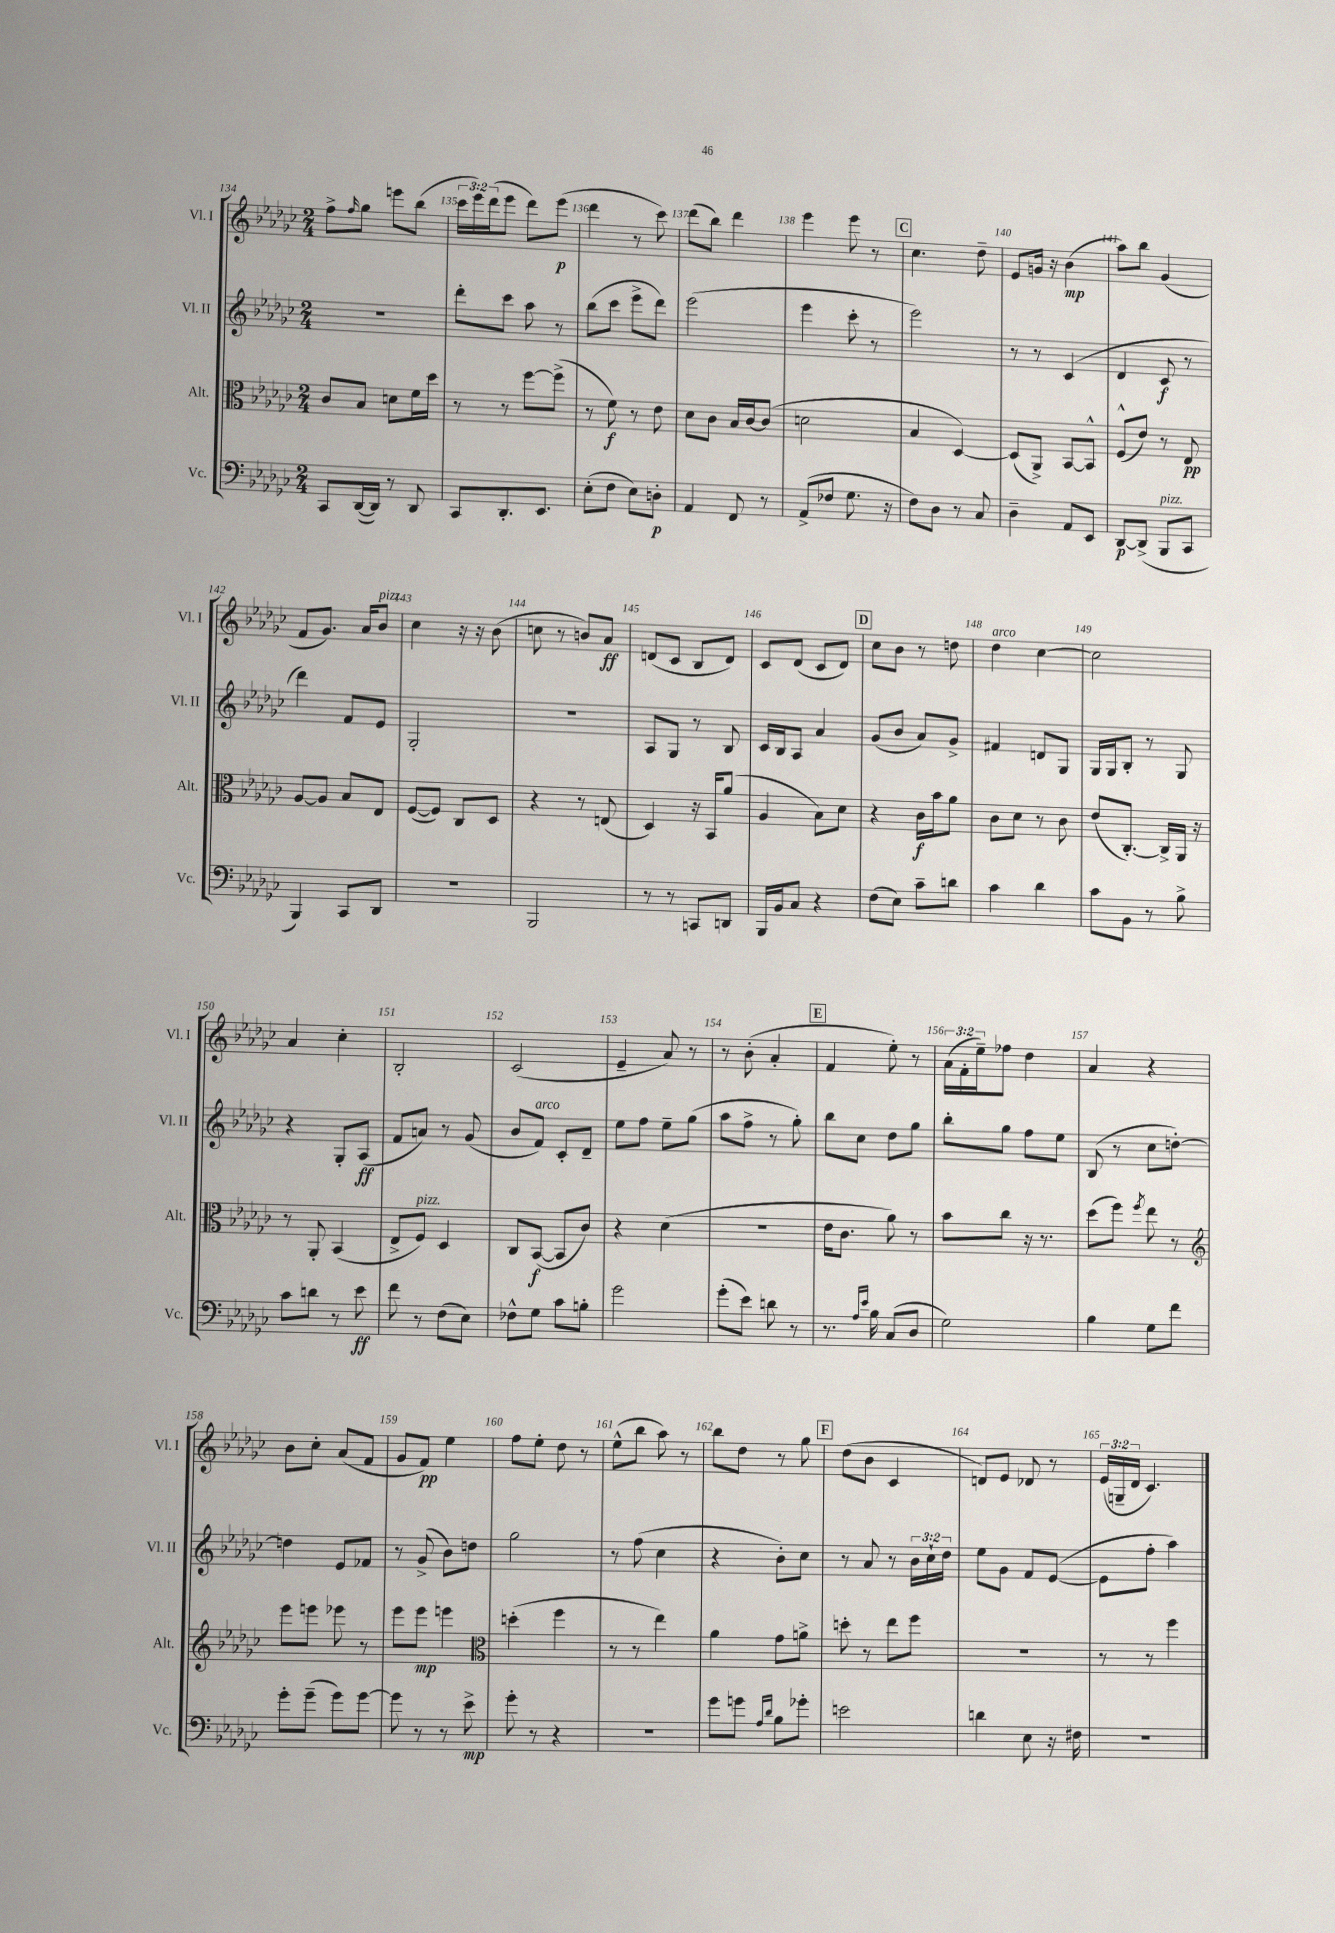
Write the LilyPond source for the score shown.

<<
\new StaffGroup <<
\new Staff = "s0" \with { instrumentName = "Vl. I" shortInstrumentName = "Vl. I" } {
    \clef treble \key ges \major \numericTimeSignature \time 2/4 \override Staff.TupletNumber.text = #tuplet-number::calc-fraction-text
    f''8-> \grace { f''16 } ges''8 e'''8 bes''8( |
    \tuplet 3/2 { ces'''16 ees'''16) des'''16( } ees'''8 des'''8) ees'''8\p( |
    des'''4 r8 ces'''8) |
    des'''8( bes''8) des'''4 |
    ees'''4 ees'''8 r8 |
    \mark \markup { \box "C" } ces''4. des''8-- |
    ees'8 g'16 r16 bes'4\mp( |
    aes''8) bes''8 ges'4( |
    f'8 ges'8.) aes'16 bes'8^\markup { \italic "pizz." } |
    ces''4 r16 r16 bes'8( |
    c''8 r8 b'8) aes'8\ff |
    d'8( ces'8 bes8 d'8) |
    ces'8 des'8( ces'8 des'8) |
    \mark \markup { \box "D" } ces''8 bes'8 r8 d''8 |
    des''4^\markup { \italic "arco" } ces''4~ |
    ces''2 |
    aes'4 ces''4-. |
    bes2-. |
    ces'2( |
    ees'4-- aes'8) r8 |
    r8 bes'8-.( aes'4-. |
    \mark \markup { \box "E" } f'4 ees''8-.) r8 |
    \tuplet 3/2 { aes'16( f'16-. ees''16--) } fes''8 des''4 |
    aes'4 r4 |
    bes'8 ces''8-. aes'8( f'8 |
    ges'8 f'8\pp) ees''4 |
    f''8 ees''8-. des''8 r8 |
    ees''8-^( bes''8 aes''8) r8 |
    bes''8 des''8 r8 ges''8 |
    \mark \markup { \box "F" } des''8( bes'8 ces'4 |
    d'8) ees'8 des'8 r8 |
    \tuplet 3/2 { ees'16( g16-- des'16 } ces'4.) \bar "|." |
}
\new Staff = "s1" \with { instrumentName = "Vl. II" shortInstrumentName = "Vl. II" } {
    \clef treble \key ges \major \numericTimeSignature \time 2/4 \override Staff.TupletNumber.text = #tuplet-number::calc-fraction-text
    R2 |
    des'''8-. ces'''8 aes''8 r8 |
    bes''8( ces'''8 ees'''8-> des'''8) |
    ees'''2( |
    ees'''4 ces'''8-. r8 |
    \mark \markup { \box "C" } ees'''2) |
    r8 r8 ces'4( |
    des'4 ces'8\f r8 |
    des'''4) f'8 ees'8 |
    ges2-. |
    r2 |
    aes8 ges8 r8 bes8 |
    ces'16 bes16 aes8 aes'4 |
    \mark \markup { \box "D" } ges'8( bes'8 aes'8) ges'8-> |
    fis'4 d'8 ges8 |
    ges16 ges16 bes8-. r8 ges8 |
    r4 ges8-. aes8\ff( |
    f'8 a'8) r8 ges'8( |
    bes'8 f'8^\markup { \italic "arco" }) ces'8-. des'8-- |
    ees''8 f''8 ees''8-- ges''8( |
    aes''8 f''8-> r8 ges''8-.) |
    \mark \markup { \box "E" } bes''8 ces''8 des''8 ges''8 |
    bes''8-. ges''8 f''8 ees''8 |
    bes8( r8 ces''8 d''8~-.) |
    d''4 ees'8 fes'8 |
    r8 ges'8->( bes'8) d''8 |
    ges''2 |
    r8 f''8( ces''4 |
    r4 bes'8-.) ces''8 |
    \mark \markup { \box "F" } r8 aes'8 r8 \tuplet 3/2 { bes'16 ces''16-! des''16 } |
    ees''8 ges'8 f'8 ees'8~( |
    ees'8 f''8-. aes''4) \bar "|." |
}
\new Staff = "s2" \with { instrumentName = "Alt." shortInstrumentName = "Alt." } {
    \clef alto \key ges \major \numericTimeSignature \time 2/4
    ces'8 bes8 d'8 f'16 des''16 |
    r8 r8 f''8~ f''8->( |
    r8 f'8\f) r8 ees'8 |
    des'8 ces'8 bes16 ces'16~ ces'8( |
    d'2 |
    \mark \markup { \box "C" } bes4 des4~) |
    des8( aes,8->) bes,8~ bes,8-^ |
    f8-^( ees'8) r8 ees8\pp |
    aes8~ aes8 bes8 ees8 |
    f8~( f8) ces8 des8 |
    r4 r8 e8( |
    des4) r16 bes,16 aes'8( |
    aes4 bes8) des'8 |
    \mark \markup { \box "D" } r4 ces'16\f bes'16 aes'8 |
    ces'8 des'8 r8 ces'8 |
    ees'8( ces8.~-.) ces16-> aes,16 r16 |
    r8 aes,8-. bes,4( |
    ees8-> f8^\markup { \italic "pizz." }) des4 |
    ces8 bes,8~\f( bes,8 ces'8) |
    r4 des'4( |
    R2 |
    \mark \markup { \box "E" } ees'16 ces'8. aes'8) r8 |
    bes'8 ces''8 r16 r8. |
    des''8( f''8) \acciaccatura { f''8 } ees''8 r8 |
    \clef treble ees'''8 e'''8 ees'''8 r8 |
    ees'''8 ees'''8\mp e'''4 |
    \clef alto d''4-.( f''4 |
    r8 r8 ees''4) |
    aes'4 ges'8 a'8-> |
    \mark \markup { \box "F" } d''8-. r8 ees''8 f''8 |
    r2 |
    r8 r8 f''4 \bar "|." |
}
\new Staff = "s3" \with { instrumentName = "Vc." shortInstrumentName = "Vc." } {
    \clef bass \key ges \major \numericTimeSignature \time 2/4
    ces,8 des,16~( des,16) r8 des,8 |
    ces,8 des,8.-. ees,8. |
    ees8-.( f8 ees8) d8-.\p |
    aes,4 f,8 r8 |
    aes,8->( fes8 ges8. r16 |
    \mark \markup { \box "C" } f8) des8 r8 ces8 |
    des4-- aes,8 ees,8 |
    des,8~\p des,8->( bes,,8^\markup { \italic "pizz." } ces,8 |
    bes,,4) ces,8 des,8 |
    r2 |
    bes,,2 |
    r8 r8 c,8 d,8 |
    bes,,16 bes,16 ces8 r4 |
    \mark \markup { \box "D" } f8( ees8) ces'8-- d'8 |
    ces'4 des'4 |
    ces'8 bes,8 r8 bes8-> |
    ces'8 d'8 r8 ees'8\ff |
    f'8 r8 f8( ees8) |
    fes8-^ ges8 ces'8 b8-. |
    ges'2 |
    ges'8-.( ees'8) d'8 r8 |
    \mark \markup { \box "E" } r8. \grace { aes16 ees'16 } bes16 ces8( des8 |
    ges2) |
    bes4 ges8 f'8 |
    ges'8-. ges'8--( ges'8) ges'8~ |
    ges'8 r8 r8 ees'8->\mp |
    ges'8-. r8 r4 |
    R2 |
    ges'8 g'8 \grace { aes16 des'16 } bes8 ges'8-. |
    \mark \markup { \box "F" } e'2 |
    d'4 ees8 r16 fis16 |
    r2 \bar "|." |
}
>>
>>
\layout { \context { \Score currentBarNumber = #134 \override BarNumber.break-visibility = ##(#f #t #t) barNumberVisibility = #all-bar-numbers-visible } }
